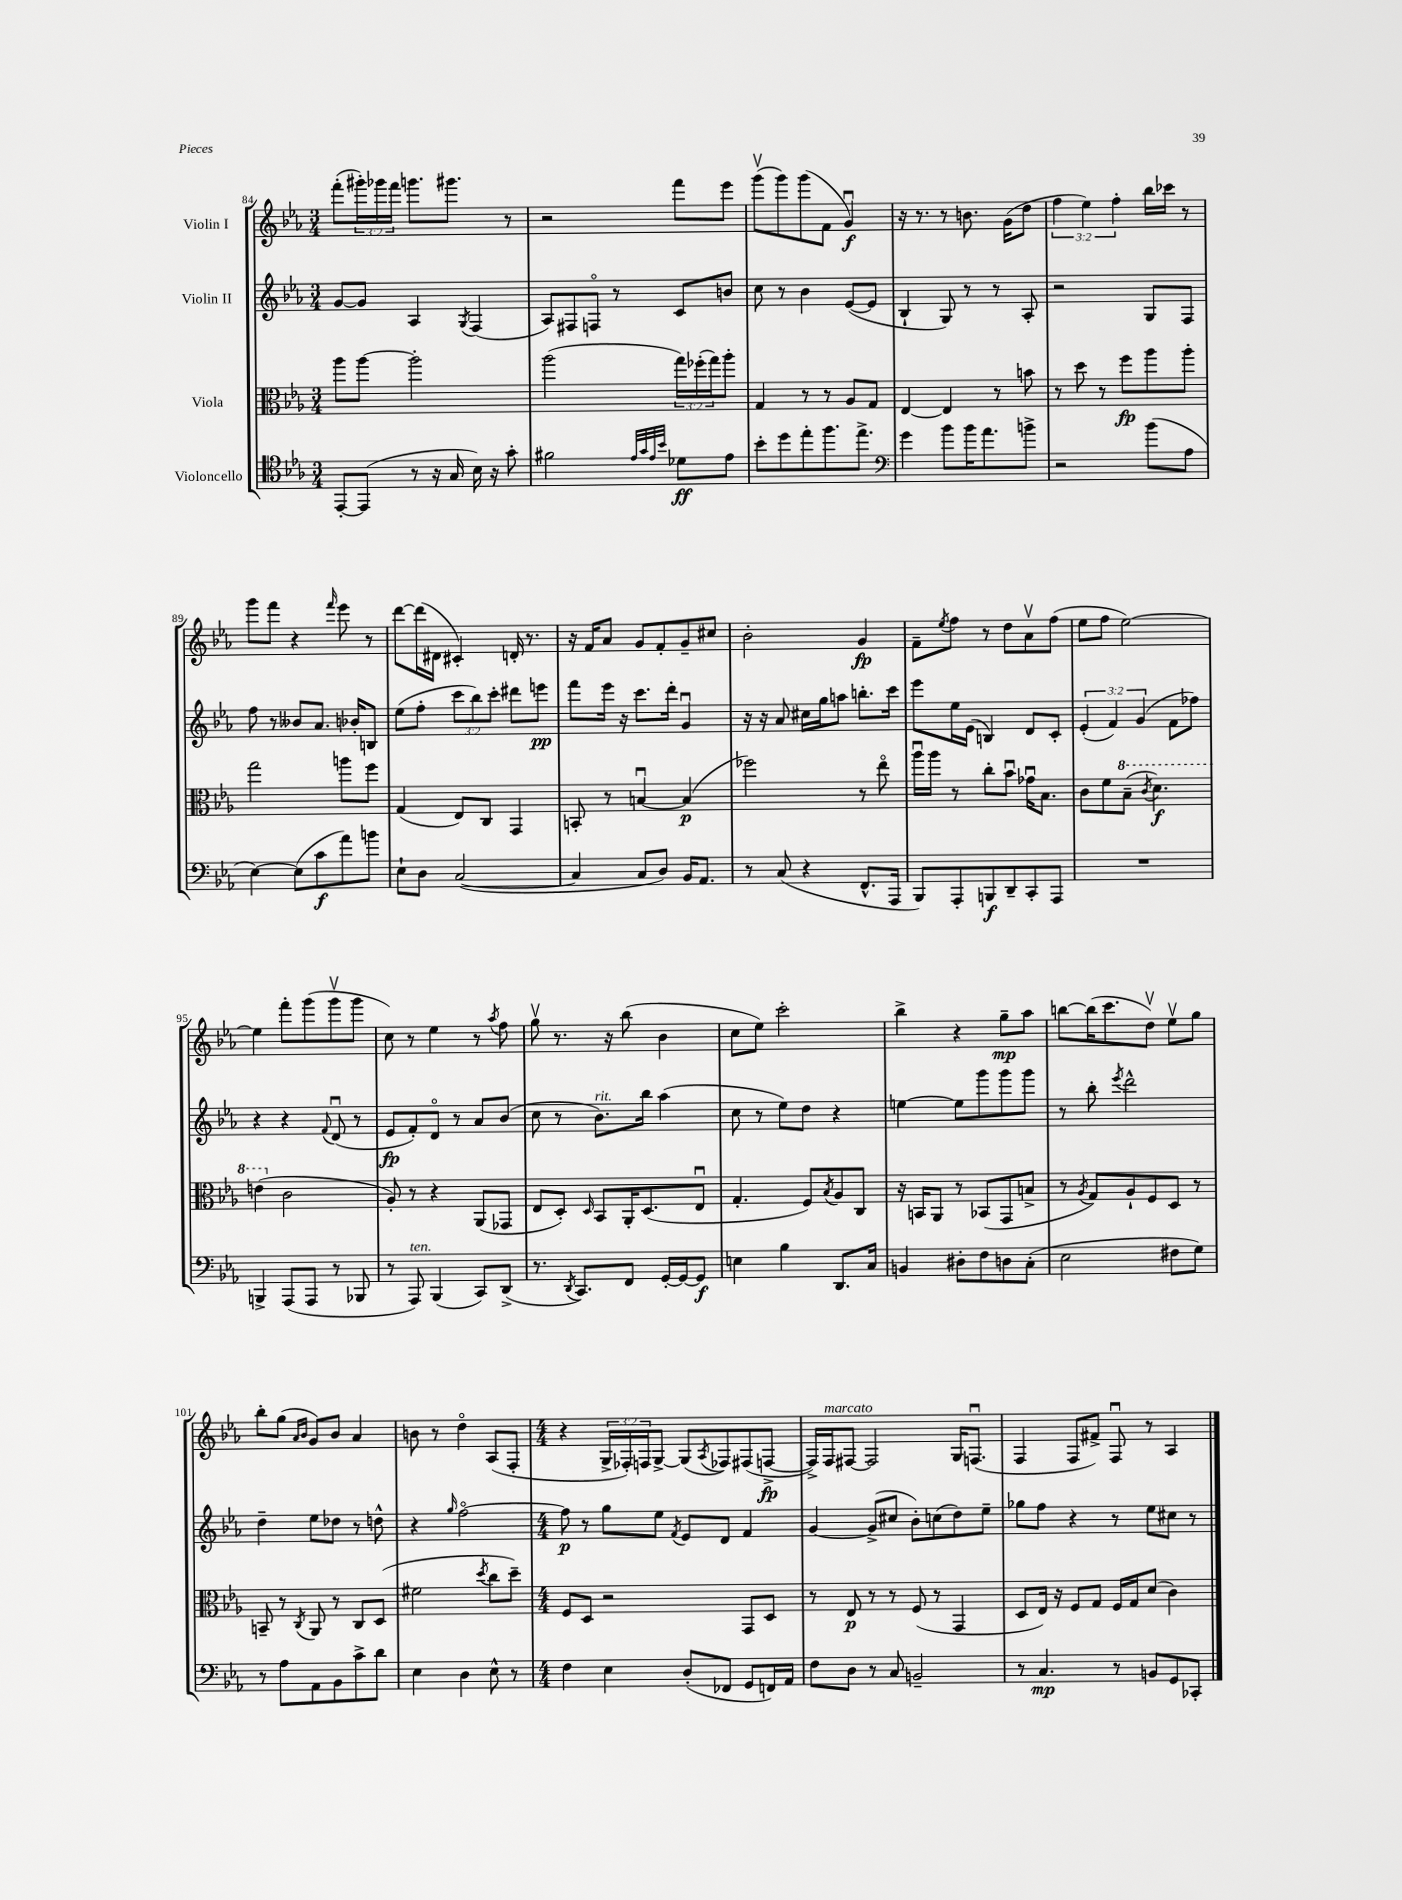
<<
\new StaffGroup <<
\new Staff = "s0" \with { instrumentName = "Violin I" } {
    \clef treble \key ees \major \numericTimeSignature \time 3/4 \override Staff.TupletNumber.text = #tuplet-number::calc-fraction-text
    f'''8-.( \tuplet 3/2 { gis'''16-.) ges'''16 f'''16 } g'''8. gis'''8. r8 |
    r2 f'''8 ees'''8 |
    g'''8\upbow( g'''8) g'''8( f'8 g'4\downbow\f) |
    r16 r8. r8 b'8. g'16( d''8 |
    \tuplet 3/2 { f''4 ees''4) f''4-. } bes''16 ces'''16 r8 |
    g'''8 f'''8 r4 \grace { f'''16 } ees'''8 r8 |
    d'''8~ d'''16( dis'16 cis'4-.) d'16-. r8. |
    r16 f'16 aes'8 g'8 f'8-. g'8-- cis''8 |
    bes'2-. g'4\fp |
    f'8-- \acciaccatura { ees''8 } f''8 r8 d''8 aes'8\upbow f''8( |
    ees''8 f''8 ees''2~) |
    ees''4 f'''8-. g'''8( g'''8\upbow g'''8 |
    c''8) r8 ees''4 r8 \acciaccatura { aes''8 } f''8 |
    g''8\upbow r8. r16 bes''8( bes'4 |
    c''8 ees''8) c'''2-. |
    bes''4-> r4 g''8--\mp aes''8 |
    b''8~ b''16( c'''8. d''8\upbow) ees''8\upbow g''8 |
    bes''8-. g''8( \grace { aes'16 bes'16 } g'8) bes'8 aes'4 |
    b'8 r8 d''4\flageolet aes8( f8-. |
    \numericTimeSignature \time 4/4 r4 \tuplet 3/2 { g16-> fes16-.) f16 } g8~-> g8( \acciaccatura { aes8 } fes8) fis8( f8~->\fp |
    f16->) f16^\markup { \italic "marcato" } fis8~ fis2 g16 f8.\downbow( |
    f4 f8 fis'8->) f8\downbow r8 aes4 \bar "|." |
}
\new Staff = "s1" \with { instrumentName = "Violin II" } {
    \clef treble \key ees \major \numericTimeSignature \time 3/4 \override Staff.TupletNumber.text = #tuplet-number::calc-fraction-text
    g'8~ g'8 aes4 \acciaccatura { g8 } f4( |
    aes8) fis8 f8\flageolet r8 c'8 b'8 |
    c''8 r8 bes'4 ees'8~( ees'8 |
    bes4-! g8) r8 r8 aes8-. |
    r2 g8 f8 |
    f''8 r8 beses'8 aes'8. bes'16-. b8 |
    ees''8( f''8-. \tuplet 3/2 { c'''8 bes''8) c'''8-. } dis'''8 e'''8\pp |
    f'''8 ees'''16 r16 c'''8. d'''16-. g'4\downbow |
    r16 r16 aes'8 cis''16 g''16 a''8 b''8.-. c'''16 |
    ees'''8 ees''16 ees'16( b4) d'8 c'8-. |
    \tuplet 3/2 { ees'4-.( f'4) g'4( } f'8 fes''8) |
    r4 r4 \appoggiatura { f'8 } d'8\downbow( r8 |
    ees'8\fp f'8-.) d'8\flageolet r8 aes'8 bes'8( |
    c''8 r8 bes'8.^\markup { \italic "rit." }) bes''16 aes''4( |
    c''8 r8 ees''8) d''8 r4 |
    e''4~ e''8 g'''8 g'''8 g'''8 |
    r8 bes''8-. \acciaccatura { ees'''8 } d'''2-^ |
    d''4-- ees''8 des''8 r8 d''8-^ |
    r4 \grace { g''16 } f''2~\flageolet |
    \numericTimeSignature \time 4/4 f''8\p r8 g''8 ees''8 \acciaccatura { f'8 } ees'8 d'8 f'4 |
    g'4~ g'8->( cis''8 bes'8-.) c''8( d''8) ees''8-- |
    ges''8 f''8 r4 r8 ees''8 cis''8 r8 \bar "|." |
}
\new Staff = "s2" \with { instrumentName = "Viola" } {
    \clef alto \key ees \major \numericTimeSignature \time 3/4 \override Staff.TupletNumber.text = #tuplet-number::calc-fraction-text
    aes''8 aes''8~ aes''2-. |
    aes''2( \tuplet 3/2 { g''16) fes''16-.( g''16) } aes''8-. |
    g4 r8 r8 aes8 g8 |
    ees4~ ees4 r8 b'8 |
    r8 d''8 r8 f''8\fp aes''8 aes''8-. |
    g''2 a''8 f''8 |
    g4( ees8) c8 g,4 |
    b,8-. r8 b4~\downbow b4\p( |
    fes''2) r8 ees''8\flageolet |
    aes''16\downbow aes''16 r8 c''8-. bes'8\downbow ges'16\downbow bes8. |
    c'8 f'8 \ottava #1 bes'8--( \acciaccatura { c''8 } d''4.\f) |
    e''4( \ottava #0 c'2 |
    aes8-.) r8 r4 aes,8( ges,8 |
    ees8 d8-.) \grace { d16 } bes,8 aes,16-. d8.( ees8\downbow |
    g4.-. f8) \acciaccatura { bes8 } aes8 c8 |
    r16 b,16 aes,8 r8 bes,8( g,8 b8-> |
    r8 \acciaccatura { aes8 } g8) aes8-! f8 d8 r8 |
    b,8-- r8 \acciaccatura { c8 } aes,8 r8 c8 d8( |
    fis'2 \acciaccatura { d''8 } c''8 d''8--) |
    \numericTimeSignature \time 4/4 f8 d8 r2 g,8 d8 |
    r8 ees8\p r8 r8 f8( r8 g,4 |
    d8 ees16) r16 f8 g8 f16 g16 d'8( c'4) \bar "|." |
}
\new Staff = "s3" \with { instrumentName = "Violoncello" } {
    \clef tenor \key ees \major \numericTimeSignature \time 3/4
    ees,8~-. ees,8( r8 r16 g16 bes16) r16 g'8-. |
    fis'2 \grace { ees'32 g'32 ees'32 bes'32 } des'8\ff ees'8 |
    bes'8-. d''8 ees''8-. f''8. ees''8.-> |
    \clef bass g'4 bes'8 bes'16 aes'8. b'8-> |
    r2 bes'8( aes8 |
    ees4~) ees8( c'8\f aes'8) b'8 |
    ees8-! d8 c2~( |
    c4 c8 d8) bes,16 aes,8. |
    r8 c8( r4 f,8.-^ aes,,16 |
    bes,,8) aes,,8-. b,,8\f d,8-- c,8-. aes,,8 |
    R2. |
    b,,4-> aes,,8( aes,,8 r8 bes,,8 |
    r8 aes,,8^\markup { \italic "ten." }) bes,,4( c,8) d,8->( |
    r8. \acciaccatura { d,8 } c,8.) f,8 g,16~-. g,16~ g,8\f |
    e4 bes4 d,8. c16 |
    b,4 dis8-. f8 d8 c8-.( |
    ees2 fis8 g8) |
    r8 aes8 aes,8 bes,8 c'8-> d'8 |
    ees4 d4 ees8-^ r8 |
    \numericTimeSignature \time 4/4 f4 ees4 d8-.( fes,8 g,8 f,16) aes,16 |
    f8 d8 r8 c8 b,2-- |
    r8 c4.\mp r8 b,8 g,8 ces,8-. \bar "|." |
}
>>
>>
\layout { \context { \Score currentBarNumber = #84 } }
